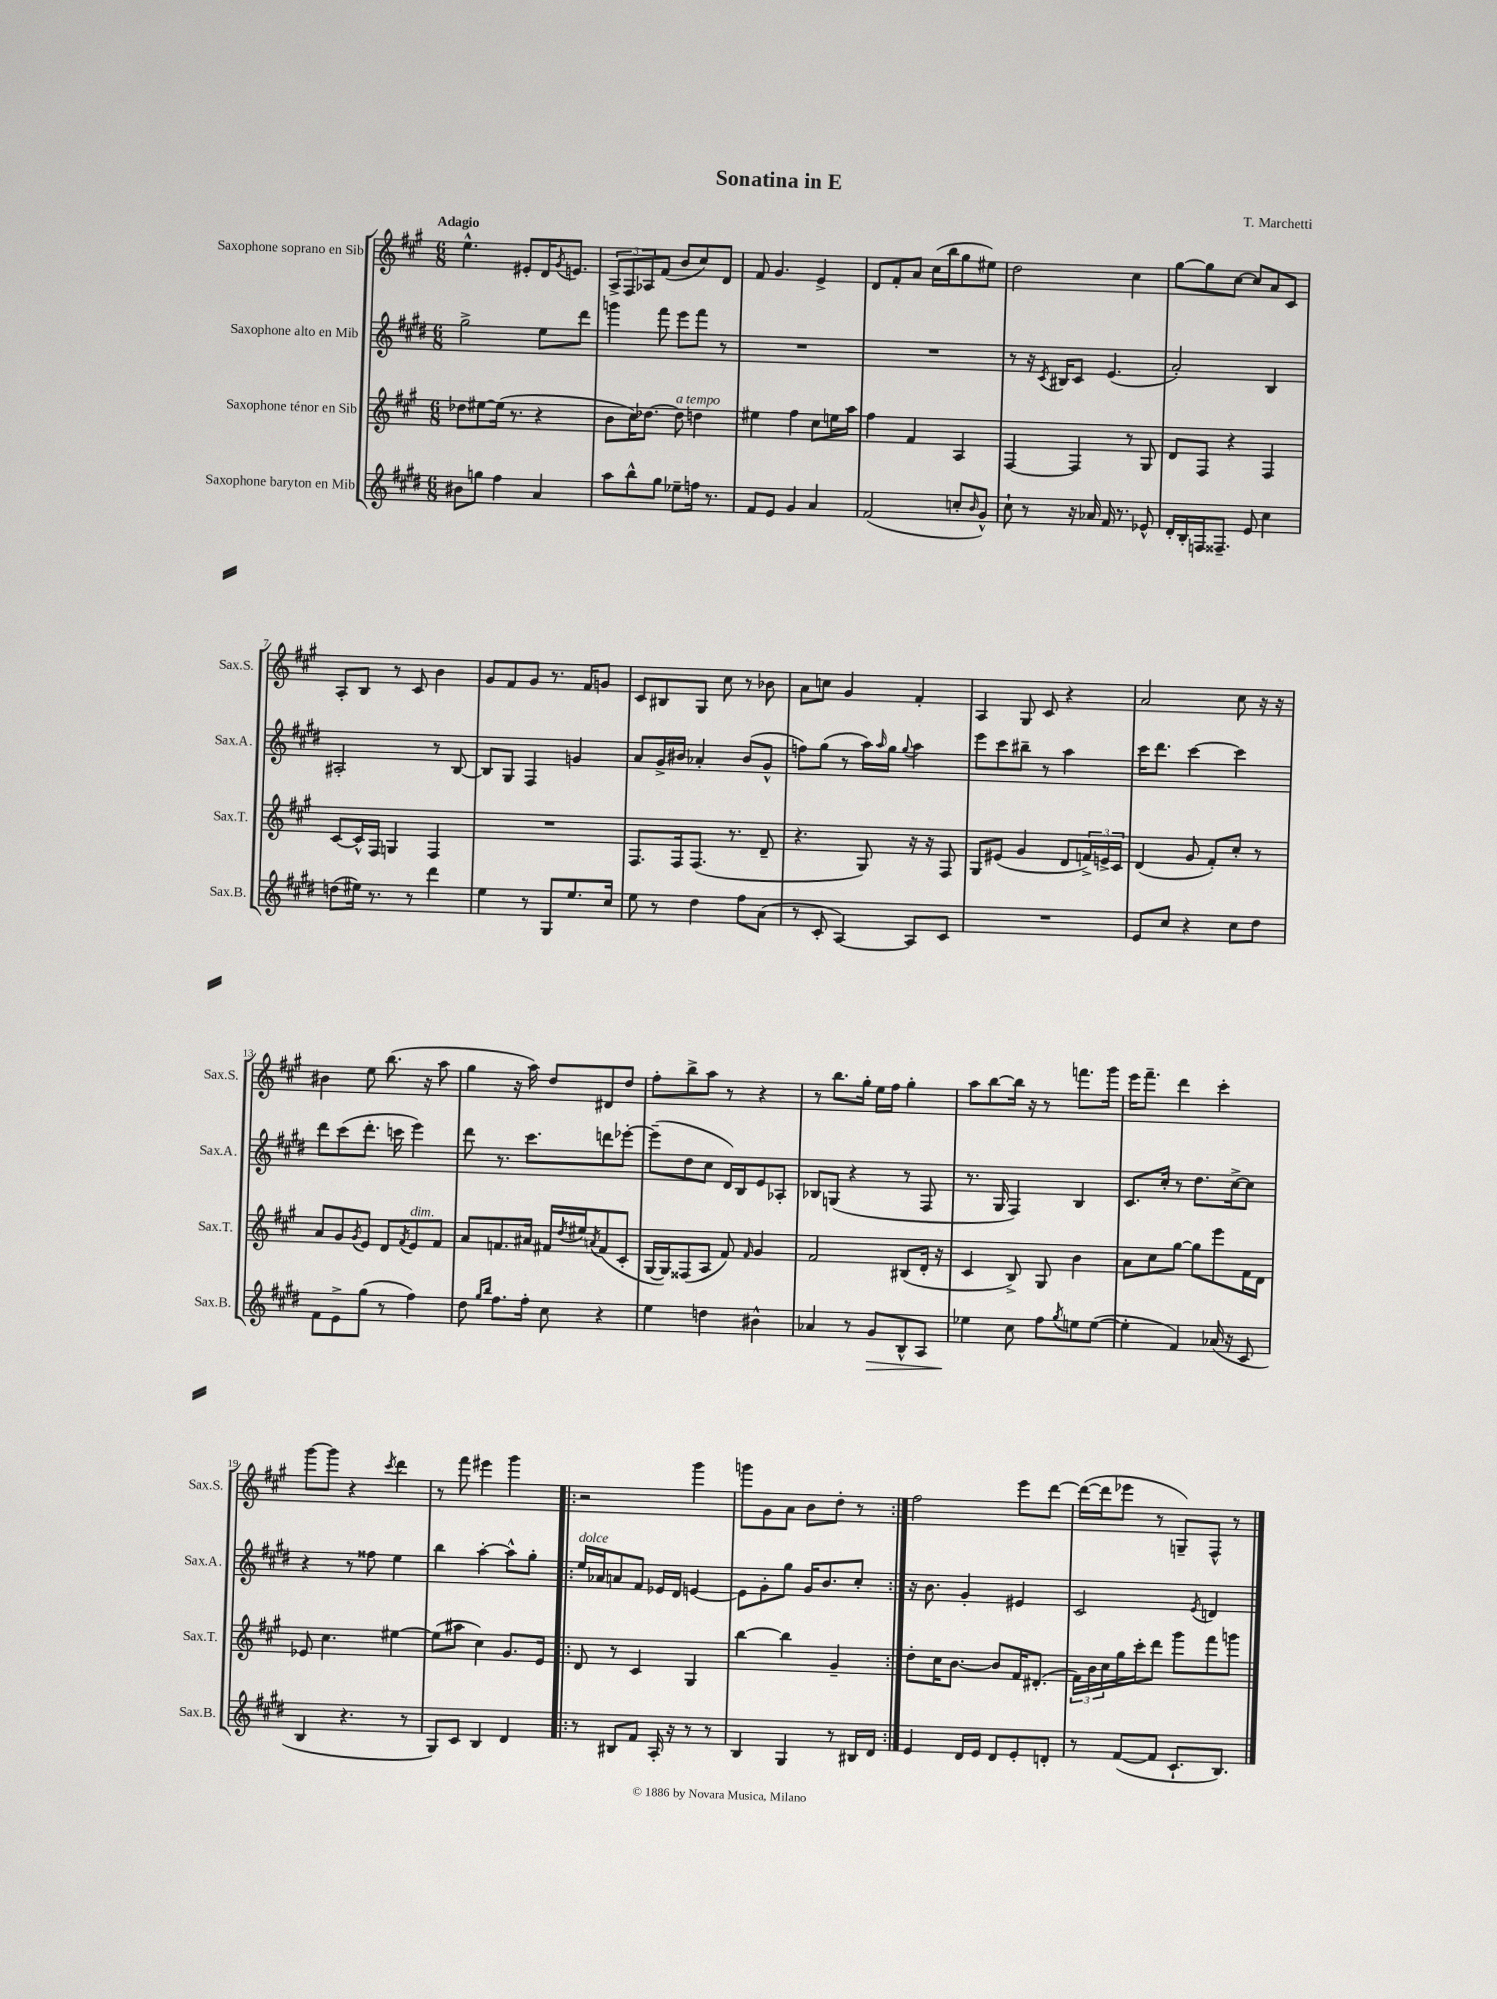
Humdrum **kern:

**kern	**dynam	**kern	**kern	**kern
*part4	*part4	*part3	*part2	*part1
*staff4	*staff4	*staff3	*staff2	*staff1
*I"Saxophone baryton en Mib	*	*I"Saxophone ténor en Sib	*I"Saxophone alto en Mib	*I"Saxophone soprano en Sib
*I'Sax.B.	*	*I'Sax.T.	*I'Sax.A.	*I'Sax.S.
*clefG2	*	*clefG2	*clefG2	*clefG2
*k[f#c#g#d#]	*	*k[f#c#g#]	*k[f#c#g#d#]	*k[f#c#g#]
*M6/8	*	*M6/8	*M6/8	*M6/8
=1	=1	=1	=1	=1
!	!	!	!	!LO:TX:a:B:t=Adagio
8b#X\L	.	8dd-X\L	2gg#^\	4.ee^^\
8ggn\J	.	[8ee#X\	.	.
4ff#\	.	(16ee#\Jk]	.	.
.	.	8.r	.	.
.	.	.	.	8e#X'/L
4a/	.	4r	8ee\L	16d/K
.	.	.	.	8qg#/
.	.	.	.	8.en/J
.	.	.	8ddd#\J	.
=2	=2	=2	=2	=2
8aa\L	.	8b\L	4gggn\	12A^/L
.	.	.	.	12F#/
8bb^^\	.	16cc#\K)	.	.
.	.	.	.	12A-X/
.	.	[8.dd-X\J	.	.
8gg#\J	.	.	8fff#\	(8f#/J
!	!	!LO:TX:a:i:t=a tempo	!	!
8ee-X~\L	.	8dd-\]	8eee\L	8b/L
16ffn\Jk	.	4ddn\	8fff#\J	8cc#/)
8.r	.	.	.	.
.	.	.	8r	8d/J
=3	=3	=3	=3	=3
8f#/L	.	4ee#X\	2.r	8f#/
8e/J	.	.	.	4.g#/
4g#/	.	4ff#\	.	.
4a/	.	8cc#\L	.	4e^/
.	.	16een\L	.	.
.	.	16aa\JJ	.	.
=4	=4	=4	=4	=4
(2f#/	.	4ff#\	2.r	8d/L
.	.	.	.	8f#'/
.	.	4f#/	.	8a/J
.	.	.	.	(16cc#\LL
.	.	.	.	16bb\J
8ccn'/L	.	4A/	.	8gg#\
16qqb/	.	.	.	.
8g#^^/J)	.	.	.	8ee#X\J)
=5	=5	=5	=5	=5
8cc#`\	.	[4F#/	8r	2dd\
8r	.	.	16r	.
.	.	.	8qc#/	.
.	.	.	16B#X/KL	.
16r	.	4F#/]	8c#/J	.
16a-X/	.	.	.	.
16f#/	.	.	(4.e/	.
8.r	.	.	.	.
.	.	8r	.	4cc#\
8e-X^^/	.	8G#/	.	.
=6	=6	=6	=6	=6
16d#'/LL	.	8d/L	2a'/)	[8gg#\L
16B'/	.	.	.	.
16Fn/J	.	8F#/J	.	8gg#\]
8.F##X~/J	.	.	.	.
.	.	4r	.	[8cc#\J
8e/	.	.	.	8cc#/L]
4cc#\	.	4F#/	4B/	8a/
.	.	.	.	8c#/J
!!LO:LB:g=z
=7	=7	=7	=7	=7
(8ddn\L	.	[8c#/L	2A#X'/	8A'/L
16ee#X\Jk)	.	16c#^^/L]	.	8B/J
8.r	.	16F#/JJ	.	.
.	.	4Gn/	.	8r
8r	.	.	.	8c#/
4ddd#\	.	4F#/	8r	4b\
.	.	.	[8B/	.
=8	=8	=8	=8	=8
4ee\	.	2.r	8B/L]	8g#/L
.	.	.	8G#/J	8f#/
8r	.	.	4F#/	8g#/J
8G#/L	.	.	.	8.r
8.ee/	.	.	4gn/	.
.	.	.	.	16f#/KL
.	.	.	.	8gn/J
16cc#/Jk	.	.	.	.
=9	=9	=9	=9	=9
8ee\	.	8.F#/L	8a/L	8c#/L
8r	.	.	16g#^/L	8B#X/
.	.	16F#/k	16b#X/JJ	.
4dd#\	.	(8.F#/J	4a-X'/	8G#/J
.	.	.	.	8cc#\
.	.	8.r	.	.
8ff#\L	.	.	(8b#/L	8r
(8a\J	.	8d~/	8g#^^/J	8b-X\
=10	=10	=10	=10	=10
8r	.	4.r	8ffn\L)	8a\L
8c#'/	.	.	(8gg#\J	8ccn\J
[4A/)	.	.	8r	4g#/
.	.	8G#/)	16aa\LL)	.
.	.	.	16qqaa/	.
.	.	.	16gg#\JJ	.
.	.	.	8qqgg#/	.
8A/L]	.	16r	4aa\	4f#'/
.	.	16r	.	.
8c#/J	.	8F#/	.	.
=11	=11	=11	=11	=11
2.r	.	8G#/L	8eee\L	4A/
.	.	(8e#X/J	8ccc#\	.
.	.	4g#/	8bb#X~\J	8G#/
.	.	.	8r	8c#/
.	.	8d/L	4aa\	4r
.	.	24fn^/L)	.	.
.	.	24en^/	.	.
.	.	24c#/JJ	.	.
=12	=12	=12	=12	=12
8e/L	.	(4d/	16ccc#\KL	2a/
.	.	.	8.ddd#\J	.
8cc#/J	.	.	.	.
4r	.	8g#/	[4ccc#\	.
.	.	8f#'/L)	.	.
8cc#\L	.	8cc#'/J	4ccc#\]	8cc#\
8dd#\J	.	8r	.	16r
.	.	.	.	16r
!!LO:LB:g=z
=13	=13	=13	=13	=13
8f#\L	.	8a/L	8ddd#\L	4b#X\
8e^\	.	8g#/	(8ccc#\	.
.	.	8qg#/	.	.
(8gg#\J	.	8e/J	8.ddd#'\J	8ee\
8r	.	8d/L	.	(8.bb\
.	.	.	16cccn\	.
.	.	8qf#/	.	.
!	!	!LO:TX:a:i:t=dim.	!	!
4ff#\)	.	8e/	4eee\)	.
.	.	.	.	16r
.	.	8f#/J	.	8aa\
=14	=14	=14	=14	=14
8dd#\	.	8a/L	8ddd#\	4gg#\
16qqgg#/LL	.	.	.	.
16qqbb/JJ	.	.	.	.
8.ff#\L	.	8.fn/	8.r	.
.	.	.	.	16r
16ff#'\Jk	.	16a#X/Jk	8.ccc#\L	16aa\)
8cc#\	.	16f#X/LL	.	8dd/L
.	.	8qdd/	.	.
.	.	16ee#X/J	.	.
.	.	8qan/	.	.
4r	.	(8f#/	8dddn\	8d#X/
.	.	8c#'/J	[8eee-X'\J	8dd/J
=15	=15	=15	=15	=15
4ee\	.	[16G#/LL	(8eee-~\L]	8ff#'\L
.	.	16G#/J])	.	.
.	.	(8F##X/	8dd#\	8bb^\
4ddn\	.	8A/J	8cc#\J	8aa\J
.	.	8f#/)	16d#/LL)	8r
.	.	.	16B/J	.
.	.	16qqf#/	.	.
4b#X^^\	.	4g#/	8e/	4r
.	.	.	8A-X'/J	.
=16	=16	=16	=16	=16
4a-X/	.	2f#/	8B-X/L	8r
.	.	.	(8Gn/J	8.bb\L
8r	.	.	4r	.
.	.	.	.	16gg#'\Jk
!	!LO:HP:b	!	!	!
8g#/L	>	.	.	16ee\LL
.	.	.	.	16ff#\JJ
8B^^/	.	(8B#X/L	8r	4gg#'\
8A/J	.	16d'/Jk	8F#/	.
.	.	16r	.	.
=17	=17	=17	=17	=17
4ee-X\	.	4c#/	8.r	8aa\L
.	.	.	.	[8bb\
.	.	.	16G#/	.
8cc#\	]	8B^/)	4F#/)	16bb\Jk]
.	.	.	.	16r
8ff#\L	.	8G#/	.	8r
8qgg#/	.	.	.	.
8een\	.	4b\	4B/	8.fffn\L
([8ee\J	.	.	.	.
.	.	.	.	16ggg#\Jk
=18	=18	=18	=18	=18
4ee'\]	.	8a\L	8.c#/L	16eee\KL
.	.	.	.	8.fff#~\J
.	.	8cc#\	.	.
.	.	.	16cc#'/Jk	.
4f#/)	.	[8gg#\J	8r	4ddd\
.	.	8gg#\L]	8.dd#\L	.
(16a-X/	.	8eee\	.	4ccc#'\
16r	.	.	[16cc#^\k	.
8c#/	.	16f#\L	8cc#\J]	.
.	.	16d\JJ	.	.
!!LO:LB:g=z
=19	=19	=19	=19	=19
4B/	.	8e-X/	4r	[8ggg#\L
.	.	4.cc#\	.	8ggg#\J]
4.r	.	.	8r	4r
.	.	.	8ff##X\	.
.	.	.	.	8qccc#/
.	.	[4ee#X\	4ee\	4ddd\
8r	.	.	.	.
=20	=20	=20	=20	=20
8G#/L)	.	(8ee#\L]	4bb\	8r
8c#/J	.	8aa#X\J	.	8fff#\
4B/	.	4cc#\)	[4aa'\	4eee#X\
4d#/	.	8.g#/L	8aa^^\L]	4ggg#\
.	.	.	8gg#'\J	.
.	.	16e/Jk	.	.
=21!|:	=21!|:	=21!|:	=21!|:	=21!|:
!	!	!	!LO:TX:a:i:t=dolce	!
8r	.	8d/	16ee/LL	2r
.	.	.	16a-X/J	.
8B#X/L	.	8r	8an/	.
8f#/J	.	4c#/	8f#/J	.
16A'/	.	.	16e-X/LL	.
16r	.	.	16d#/JJ	.
8r	.	4G#/	[4en/	4ggg#\
8r	.	.	.	.
=22	=22	=22	=22	=22
4B/	.	[4bb\	8e\L]	8gggn\L
.	.	.	8g#'\	8g#\
4G#/	.	4bb\]	8gg#\J	8a\J
.	.	.	16g#/KL	8b\L
.	.	.	8.b/	.
8r	.	4g#~/	.	8dd'\J
16B#X/LL	.	.	8cc#'/J	8r
16d#/JJ	.	.	.	.
=23:|!	=23:|!	=23:|!	=23:|!	=23:|!
4e/	.	8dd'\L	16r	2ff#\
.	.	.	8.b\	.
.	.	16cc#\K	.	.
.	.	[8.b\J	.	.
16d#/LL	.	.	4g#'/	.
16e/JJ	.	.	.	.
8d#/L	.	8b/L]	.	.
8e'/	.	16f#/K	4e#X/	8eee\L
.	.	(8.d#X'/J	.	.
8dn'/J	.	.	.	[8ddd\J
=24	=24	=24	=24	=24
8r	.	24f#\LL)	2c#/	(16ddd\LL_
.	.	24b\	.	.
.	.	.	.	16ddd\J]
.	.	24cc#\	.	.
([8f#/L	.	16gg#\	.	8eee-X\J
.	.	16ccc#'\J	.	.
8f#/J]	.	8ddd\J	.	8r
8.c#`/L	.	8ggg#\L	.	8Gn~/L)
.	.	.	8qe/	.
.	.	8fff#\	4dn/	8F#^^/J
8.B/J)	.	.	.	.
.	.	8gggn\J	.	8r
==	==	==	==	==
*-	*-	*-	*-	*-
